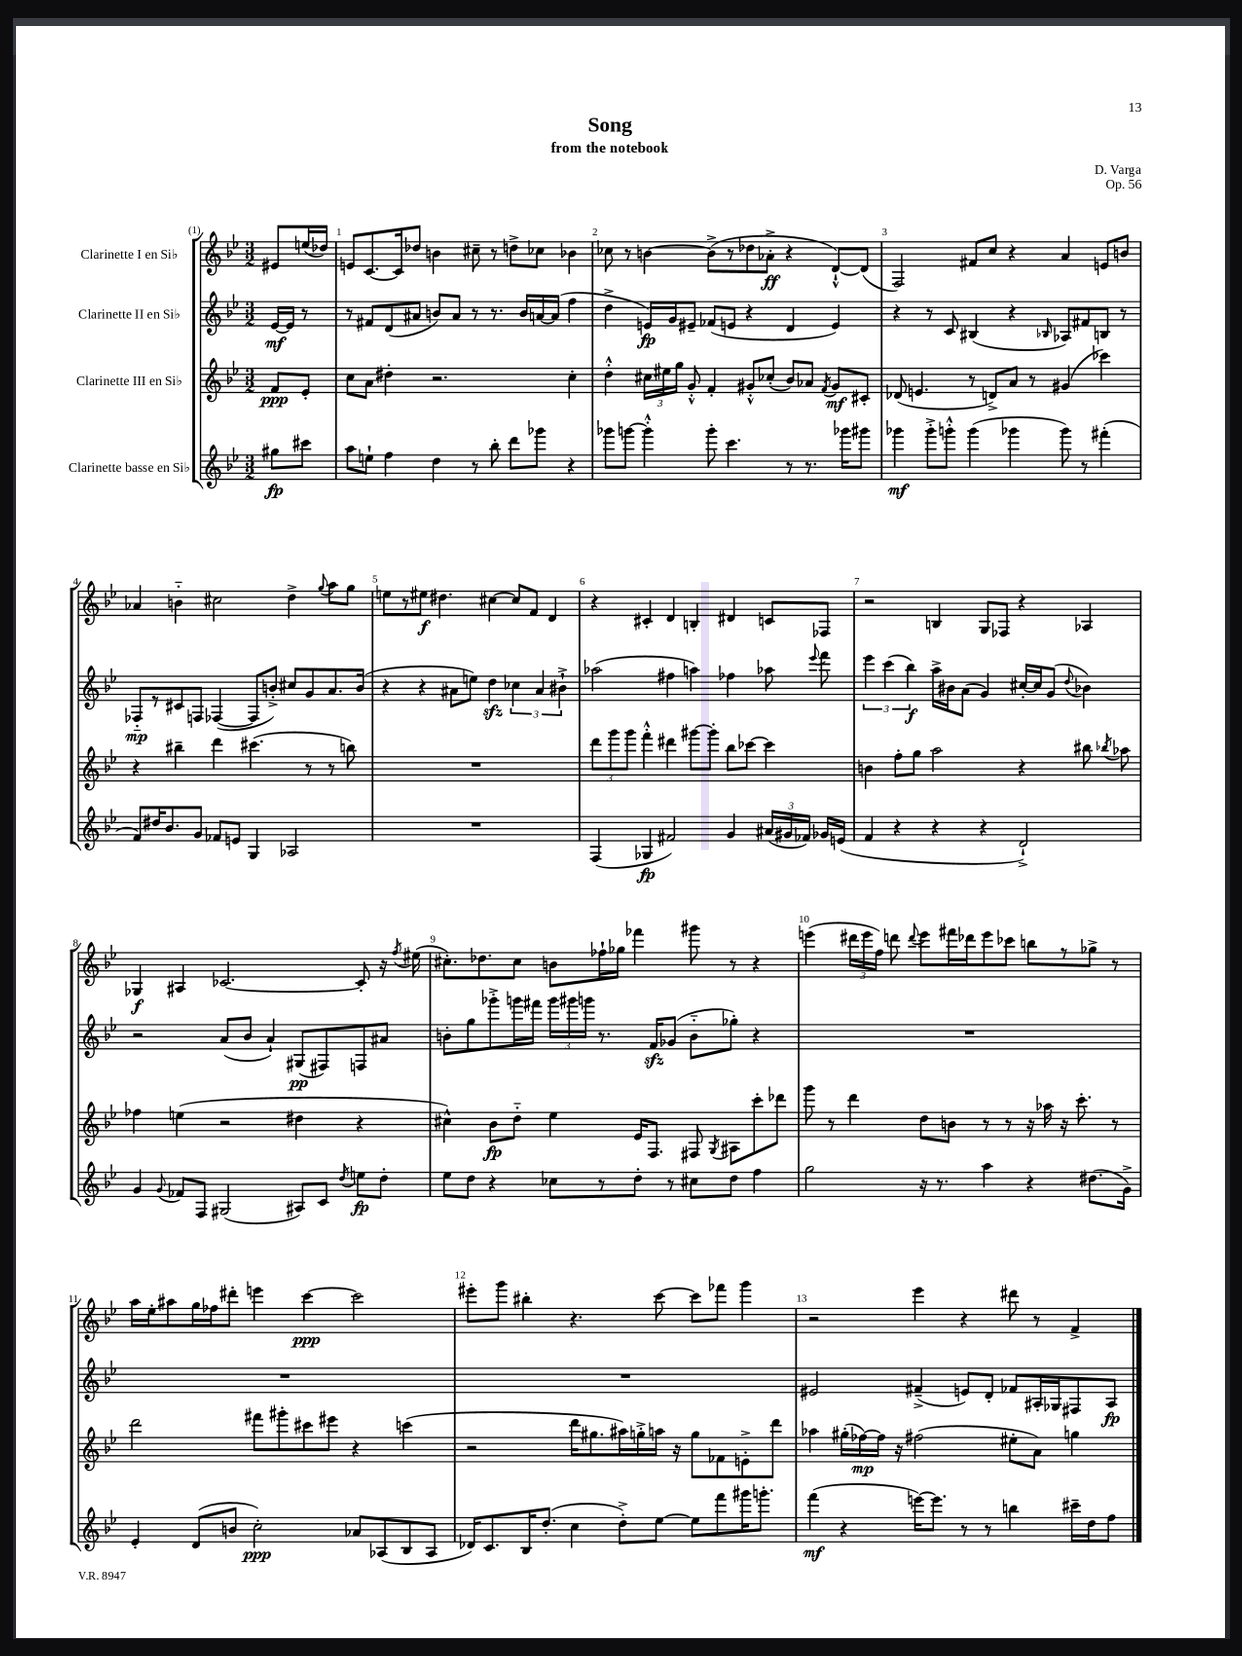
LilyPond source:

\header { title = "Song" composer = "D. Varga" subtitle = "from the notebook" opus = "Op. 56" }
<<
\new StaffGroup <<
\new Staff = "s0" \with { instrumentName = "Clarinette I en Sib" } {
    \clef treble \key bes \major \numericTimeSignature \time 3/2 \partial 4
    \autoBeamOff eis'8[ e''16( des''16]) |
    e'8[ c'8.~ c'16 des''8] b'4 cis''8-- r8 d''8[-> ces''8] bes'4 |
    ces''8 r8 b'4~ b'8[->( r8 des''8 aes'8]-.->\ff r4 d'8[~-!-^) d'8]( |
    f2) fis'8[ c''8] r4 a'4 e'8[ b'8] |
    aes'4 b'4-_ cis''2 d''4-> \appoggiatura { g''8 } a''8[ g''8] |
    e''8[ r8 eis''8]\f dis''4. cis''4~ cis''8[ f'8] d'4 |
    r4 cis'4-. d'4 b4-. dis'4 c'8[ fes8] |
    r2 b4 g8[ fes8] r4 aes4 |
    ges4\f ais4 ces'2.~ ces'8-. r16 \acciaccatura { f''8 } eis''16( |
    cis''8.[-.) des''8. cis''8] b'8[ fes''16-! ges''16] fes'''4 gis'''8 r8 r4 |
    e'''4( \tuplet 3/2 { dis'''16[ e'''16 f''16]) } d'''8 \appoggiatura { d'''8 } e'''8[ fis'''16 des'''16 e'''8 ces'''8] b''8[ r8 ges''8]-> r8 |
    a''16[ ees''16-. ais''8 g''16 fes''16 dis'''8]-. e'''4 c'''4~\ppp c'''2 |
    eis'''8[-. g'''8] bis''4-. r4. c'''8~ c'''8[ fes'''8] g'''4 |
    r2 ees'''4 r4 dis'''8 r8 f'4-> \bar "|." |
}
\new Staff = "s1" \with { instrumentName = "Clarinette II en Sib" } {
    \clef treble \key bes \major \numericTimeSignature \time 3/2 \partial 4
    \autoBeamOff ees'16[~\mf ees'16] r8 |
    r8 fis'8[ d'8( ais'8] b'8[) ais'8] r8 r8. b'16[ a'16~ a'16]( f''4 |
    d''4-> e'16[\fp) g'16 eis'8]-- fes'8[( e'8] r4 d'4 e'4) |
    r4 r8 c'8 bis4( r4 \grace { bes16 } aes8[) fis'8 b8] r8 |
    fes8[-_\mp r8 cis'8 f8] fes4~( fes8[ b'8]-.->) cis''8[ g'8 a'8. b'16]( |
    r4 r4 ais'8[ e''8]) d''4\sfz \tuplet 3/2 { ces''4 ais'4 bis'4-!-> } |
    aes''2( fis''4 a''4) fes''4 aes''8 \appoggiatura { ees'''8 } f'''8 |
    \tuplet 3/2 { ees'''4 c'''4( bes''4\f) } a''16[-> bis'16 a'8]( g'4) cis''16[~-. cis''16 g'8]( \appoggiatura { d''8 } bes'4) |
    r2 a'8[( bes'8] a'4-!) gis8[\pp( fis8) f8 ais'8] |
    b'8[-. g''8 ges'''8-.-> g'''16 fis'''16] \tuplet 3/2 { g'''16[ gis'''16 g'''16] } r8. f'16[\sfz ges'8]( b'8[-_ ges''8]-.) r4 |
    R1. |
    R1. |
    R1. |
    eis'2 fis'4--->( e'8[) d'8]-. fes'8[ ais16-. ges16 fis8 ais8]\fp \bar "|." |
}
\new Staff = "s2" \with { instrumentName = "Clarinette III en Sib" } {
    \clef treble \key bes \major \numericTimeSignature \time 3/2 \partial 4
    \autoBeamOff f'8[\ppp ees'8]-. |
    c''8[ a'8] dis''4-. r2. c''4-. |
    d''4-.-^ \tuplet 3/2 { cis''16[ eis''16 g''16] } g'8-.-^ f'4-. gis'8[-.-^ ces''8]-.( bes'8[) aes'8] \acciaccatura { f'8 } gis'8[\mf cis'8]-. |
    des'8( e'4. r8 d'8[->) a'8] r8 gis'4( ces'''4) |
    r4 bis''4-- d'''4 cis'''4.( r8 r8 b''8) |
    R1. |
    \tuplet 3/2 { d'''8[ g'''8 g'''8] } f'''4-.-^ dis'''4 gis'''8[~ gis'''8]-. bes''8[ ces'''8]~ ces'''4 |
    b'4 f''8[-. g''8] a''2 r4 bis''8 \acciaccatura { bes''8 } aes''8 |
    fes''4 e''4( r2 dis''4 r4 |
    cis''4-^) bes'8[\fp d''8]-_ ees''4 ees'16[ f8.] fis8 \acciaccatura { g8 } ais8[ c'''8-. des'''8] |
    g'''8 r8 d'''4 d''8[ b'8] r8 r8 r16 aes''16 r16 c'''8.-. r8 |
    d'''2 fis'''8[ gis'''8-. cis'''8 eis'''8] r4 c'''4( |
    r2 d'''16[ gis''8. ais''16) g''16-.-> a''16] r16 g''8[ fes'8 e'8-.-> d'''8] |
    aes''4 gis''16[-.( fes''16~\mp) fes''16] r16 fis''2( eis''8[-. a'8]) g''4 \bar "|." |
}
\new Staff = "s3" \with { instrumentName = "Clarinette basse en Sib" } {
    \clef treble \key bes \major \numericTimeSignature \time 3/2 \partial 4
    \autoBeamOff gis''8[\fp cis'''8] |
    a''8[ e''8]-! f''4 d''4 r8 bes''8-. d'''8[ ges'''8] r4 |
    ges'''8[ g'''8]~ g'''4-.-^ g'''8-. c'''4. r8 r8. ges'''16[ gis'''8] |
    ges'''4\mf ges'''8[-.-> g'''8]-.-^ g'''4( ges'''4 ges'''8) r8 fis'''4-.( |
    f'8[) dis''16 bes'8. g'8] fes'8[ e'8] g4 aes2 |
    R1. |
    f4( ges4\fp fis'2) g'4 \tuplet 3/2 { ais'16[( gis'16 fes'16]) } ges'16[ e'16]( |
    f'4 r4 r4 r4 d'2-!->) |
    g'4 \appoggiatura { g'8 } fes'8[ f8] gis2( ais8[) c'8] \acciaccatura { d''8 } e''8[\fp d''8]-. |
    ees''8[ d''8] r4 ces''8[ r8 d''8]-. r8 cis''8[ d''8] f''4 |
    g''2 r16 r8. a''4 r4 dis''8.[( g'16]->) |
    ees'4-. d'8[( b'8] c''2-.\ppp) aes'8[ aes8( bes8 aes8] |
    des'16[) c'8. bes16 d''8.]-.( c''4 d''8[-.->) ees''8]~ ees''8[ f'''8 gis'''16 g'''8.]-. |
    f'''4\mf( r4 e'''16[~) e'''8.] r8 r8 b''4 cis'''16[-- d''16 f''8] \bar "|." |
}
>>
>>
\layout { \context { \Score \override BarNumber.break-visibility = ##(#f #t #t) barNumberVisibility = #all-bar-numbers-visible } }
